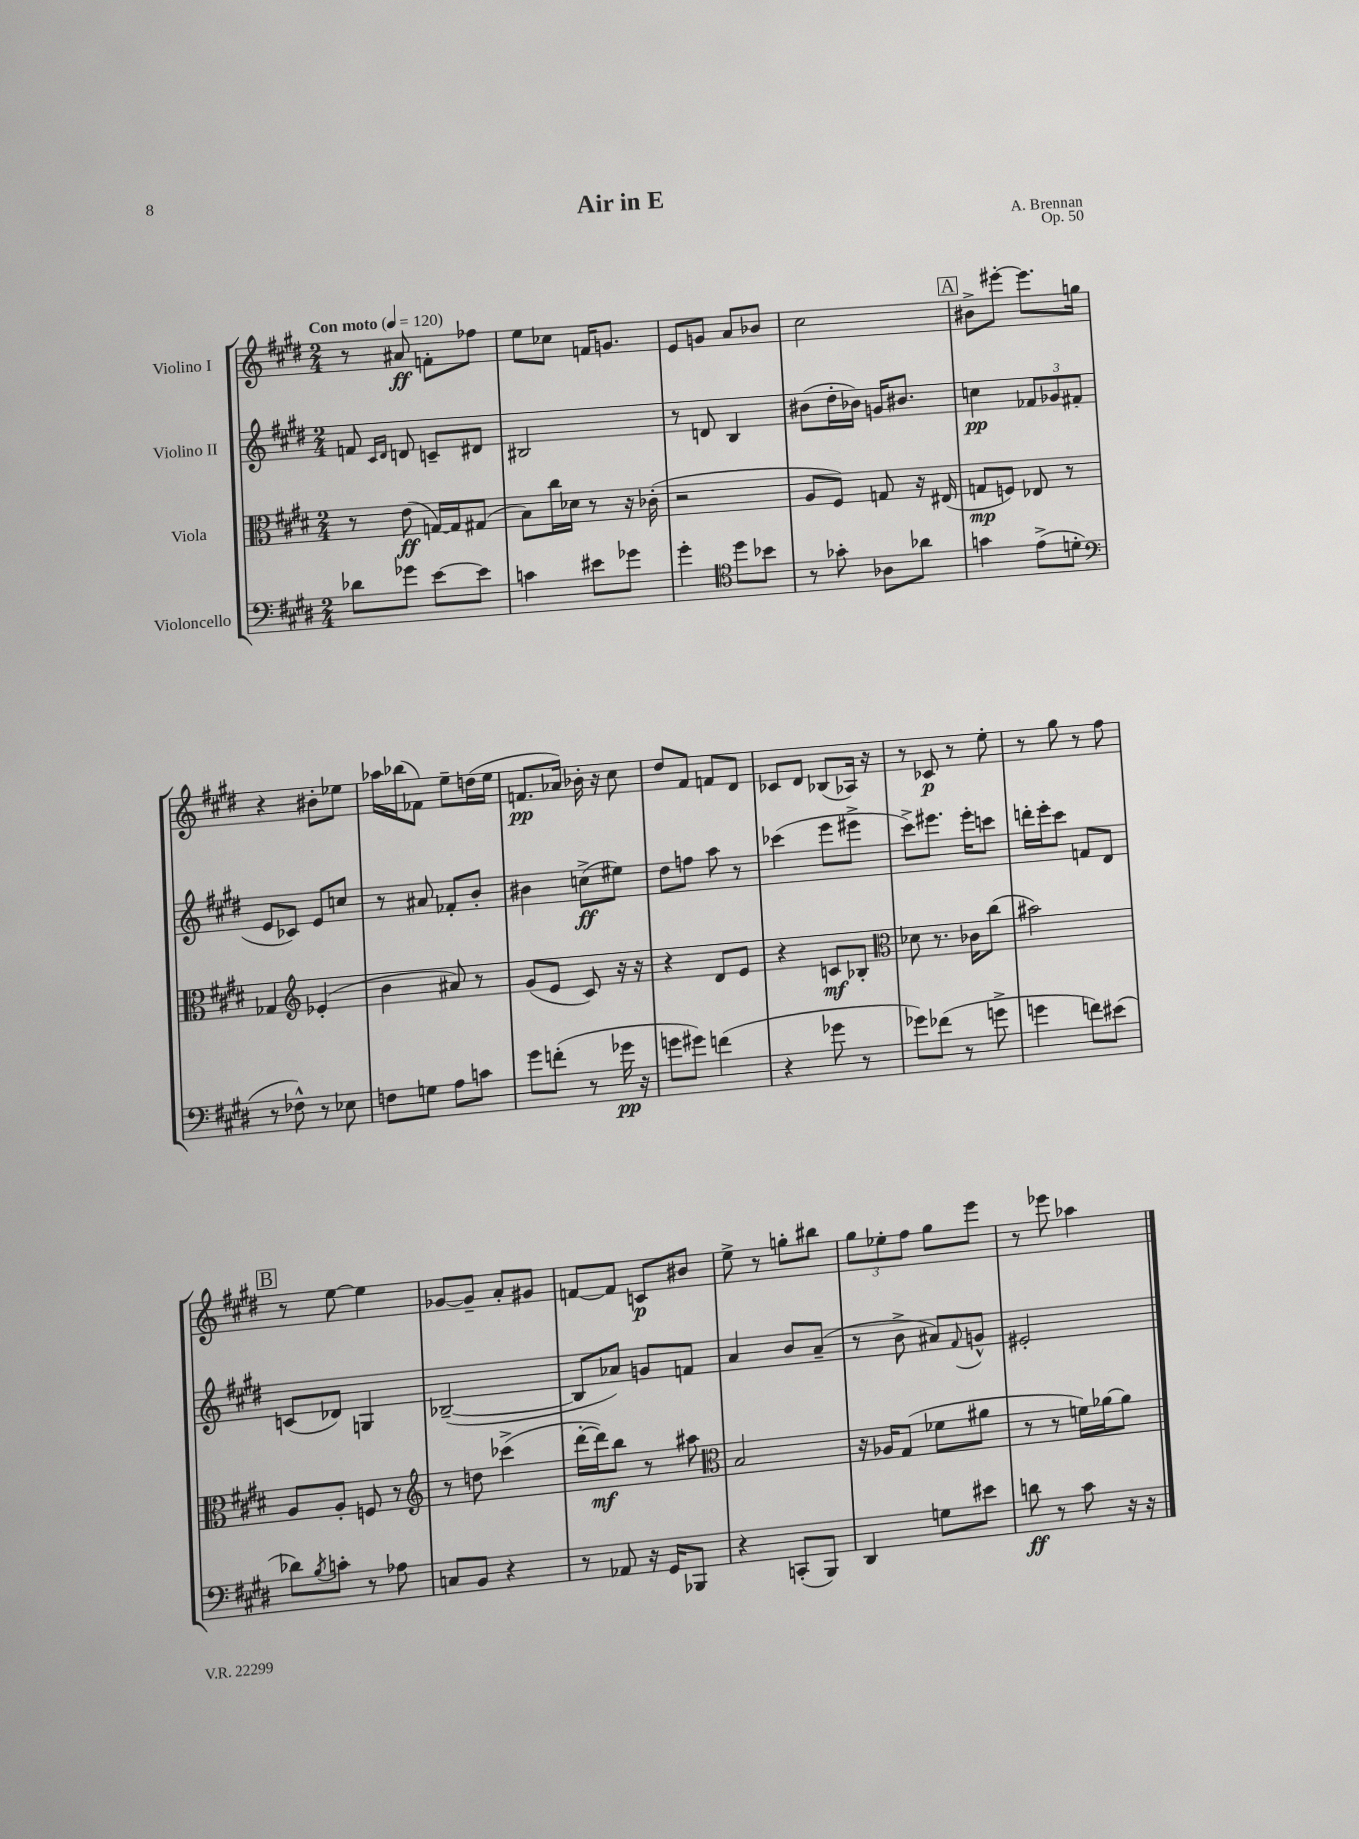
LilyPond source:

\header { title = "Air in E" composer = "A. Brennan" opus = "Op. 50" }
<<
\new StaffGroup <<
\new Staff = "s0" \with { instrumentName = "Violino I" } {
    \clef treble \key e \major \numericTimeSignature \time 2/4 \tempo "Con moto" 4 = 120
    r8 ais'8\ff f'8-. fes''8 |
    e''8 ces''8 f'16 g'8. |
    e'8 g'8 a'8 bes'8 |
    cis''2 |
    \mark \markup { \box "A" } bis'8-> eis'''8~-. eis'''8. g''16 |
    r4 bis'8-. ees''8 |
    aes''16 bes''16( fes'8) e''8-- d''16( e''16 |
    f'8.\pp aes'16) bes'16-. r16 cis''8 |
    dis''8 fis'8 f'8 dis'8 |
    ces'8 dis'8 bes8( aes16) r16 |
    r8 ces'8\p r8 e''8-. |
    r8 gis''8 r8 fis''8 |
    \mark \markup { \box "B" } r8 e''8~ e''4 |
    ges'8~ ges'8-- a'8-. gis'8 |
    f'8~ f'8 c'8\p bis'8 |
    e''8-> r8 g''8-. bis''8 |
    \tuplet 3/2 { gis''8 ees''8-. fis''8 } gis''8 e'''8 |
    r8 ees'''8 aes''4 \bar "|." |
}
\new Staff = "s1" \with { instrumentName = "Violino II" } {
    \clef treble \key e \major \numericTimeSignature \time 2/4
    f'8 \grace { cis'16 dis'16 } d'8 c'8-- dis'8 |
    bis2 |
    r8 d'8 b4 |
    bis'8( dis''16-. bes'16) g'16 bis'8. |
    \mark \markup { \box "A" } c''4\pp \tuplet 3/2 { fes'8 ges'8 fis'8( } |
    e'8 ces'8) e'8 c''8 |
    r8 ais'8 fes'8-. b'8-. |
    bis'4 c''8->\ff( eis''8) |
    dis''8 f''8 a''8 r8 |
    ces'''4( e'''8 eis'''8-> |
    cis'''8->) eis'''8. eis'''16-. c'''8 |
    d'''16-. e'''16-. cis'''8 f'8 dis'8 |
    \mark \markup { \box "B" } c'8( des'8) g4 |
    bes2~--( |
    bes8 aes'8) g'8 f'8 |
    a'4 b'8 a'8--( |
    r8 b'8-> ais'8) \appoggiatura { fis'8 } g'8-^ |
    eis'2-. \bar "|." |
}
\new Staff = "s2" \with { instrumentName = "Viola" } {
    \clef alto \key e \major \numericTimeSignature \time 2/4
    r8 e'8\ff( g16~) g16 gis8( |
    b8) cis''16 des'16 r8 r16 ces'16-.( |
    r2 |
    a8 fis8) g8 r16 eis16( |
    \mark \markup { \box "A" } g8\mp f8) ees8 r8 |
    ges4 \clef treble ees'4-.( |
    b'4 ais'8) r8 |
    gis'8( e'8 cis'8) r16 r16 |
    r4 dis'8 e'8 |
    r4 c'8\mf bes8-. |
    \clef alto des'8 r8. ces'16 cis''8( |
    bis'2) |
    \mark \markup { \box "B" } a8 a8-. f8 r8 |
    \clef treble r8 d''8 ces'''4->( |
    dis'''16~-. dis'''16\mf) b''8 r8 ais''8 |
    \clef alto b2 |
    r16 aes16 gis8( fes'8 ais'8 |
    r8 r8 f'16) aes'16~ aes'8 \bar "|." |
}
\new Staff = "s3" \with { instrumentName = "Violoncello" } {
    \clef bass \key e \major \numericTimeSignature \time 2/4
    des'8 ges'8 e'8~ e'8 |
    c'4 eis'8 ges'8 |
    gis'4-. \clef tenor dis''8 bes'8 |
    r8 ges'8-. aes8 aes'8 |
    \mark \markup { \box "A" } g'4 e'8->( d'8-. |
    \clef bass r8 fes8-^) r8 ees8 |
    f8 g8 a8 c'8 |
    gis'8 f'8-.( r8 ges'16\pp r16 |
    g'8 gis'8) f'4( |
    r4 ges'8 r8 |
    ges'8) fes'8( r8 g'8-> |
    g'4 f'8) eis'8( |
    \mark \markup { \box "B" } des'8) \acciaccatura { b8 } c'8-. r8 aes8 |
    c8 b,8 r4 |
    r8 aes,8 r16 gis,16 bes,,8 |
    r4 c,8-.( b,,8) |
    dis,4 g8 eis'8 |
    d'8\ff r8 cis'8 r16 r16 \bar "|." |
}
>>
>>
\layout { \context { \Score \remove "Bar_number_engraver" } }
